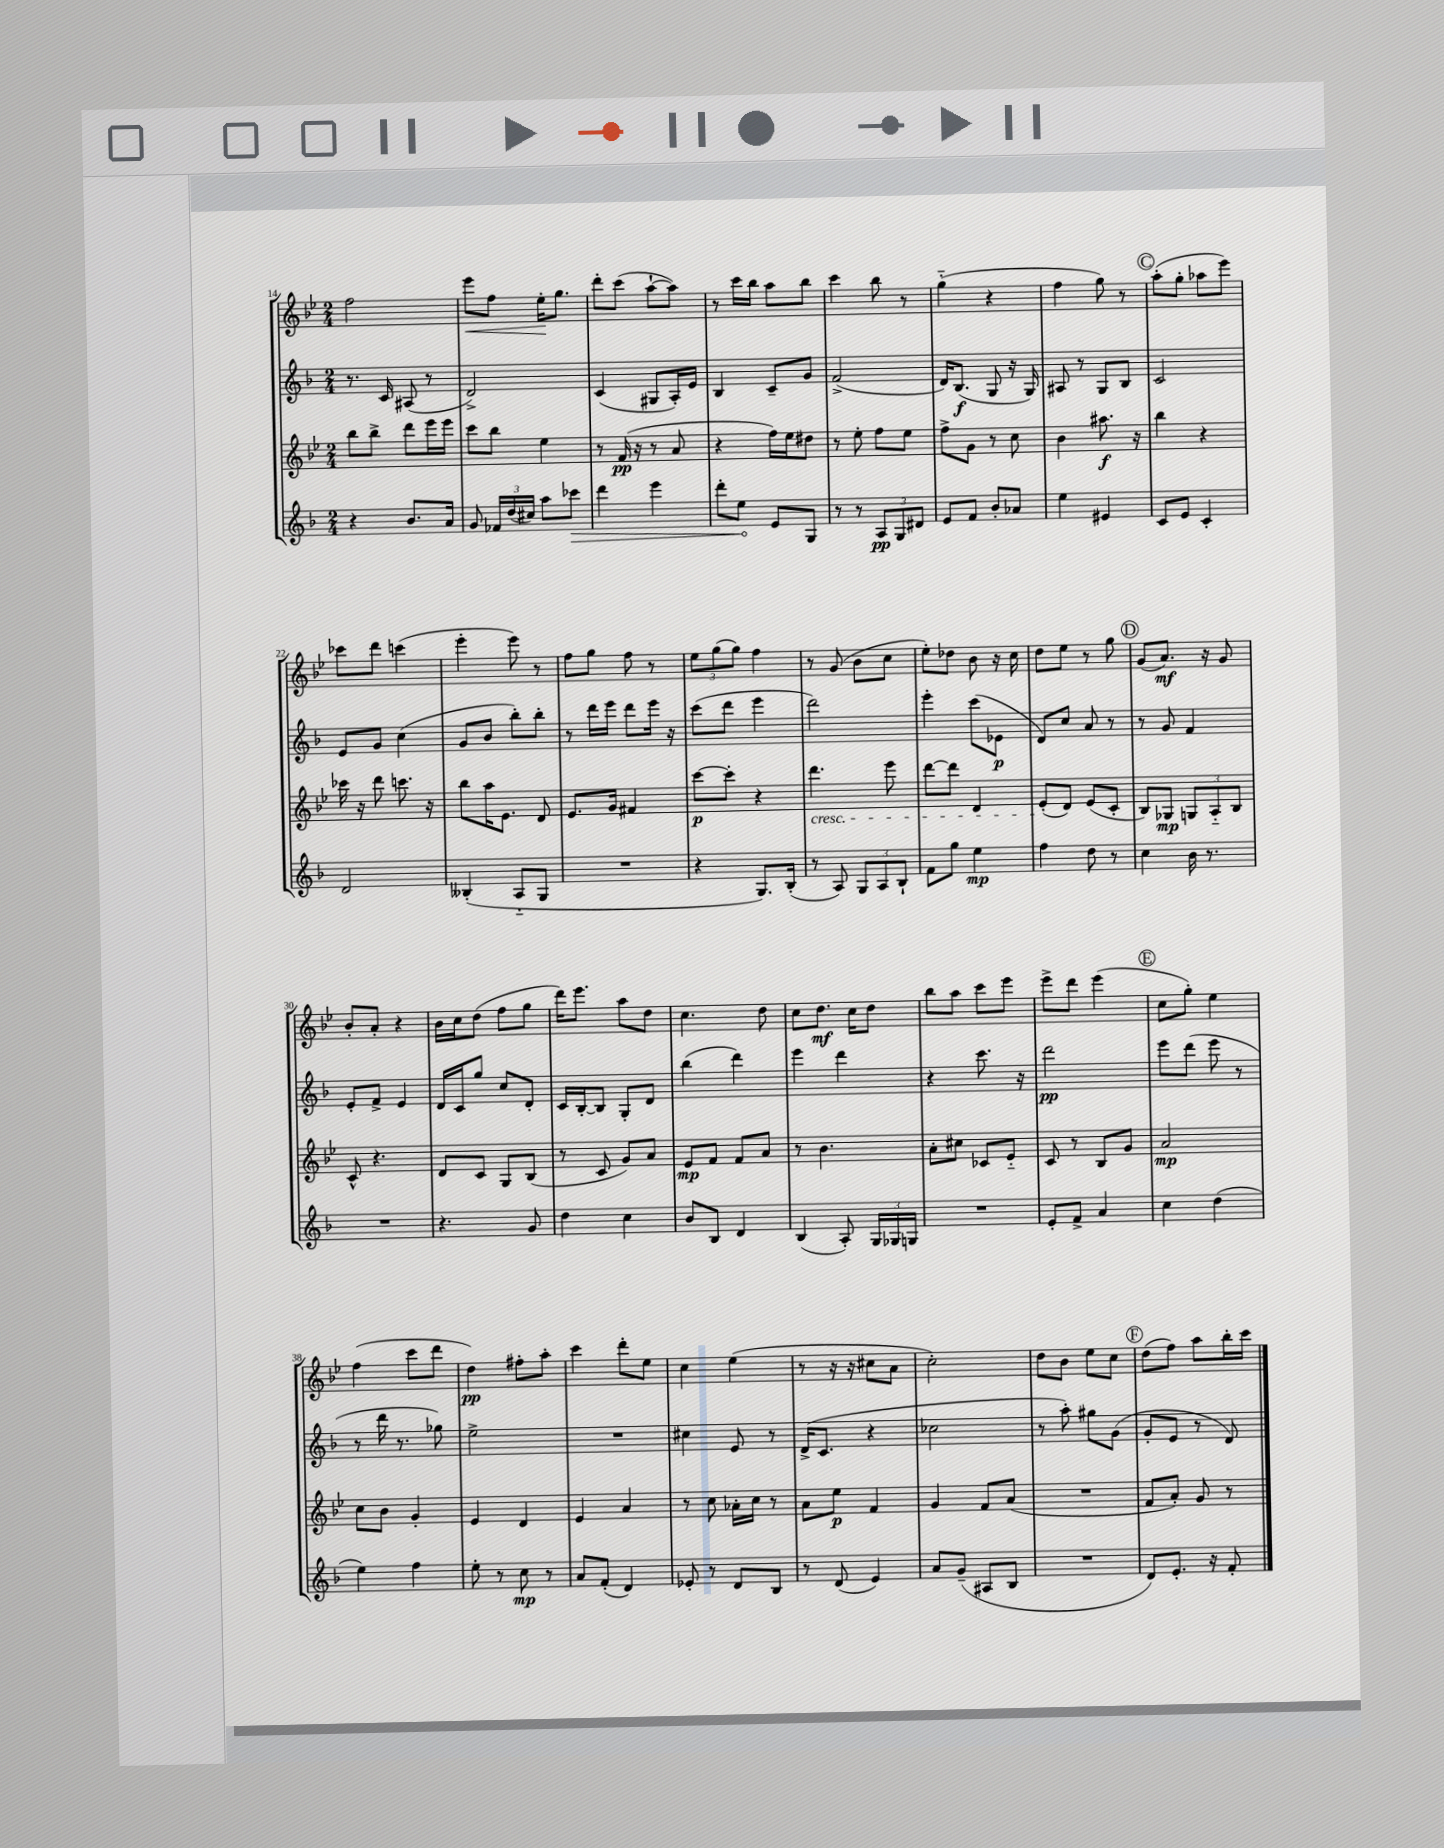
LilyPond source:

<<
\new StaffGroup <<
\new Staff = "s0" {
    \clef treble \key bes \major \numericTimeSignature \time 2/4
    \autoBeamOff f''2 |
    ees'''8[\< f''8] ees''16[-.\! g''8.] |
    d'''8[-. c'''8]( a''8[~-! a''8]) |
    r8 c'''16[ bes''16] a''8[ bes''8] |
    c'''4 bes''8 r8 |
    g''4-_( r4 |
    f''4 g''8) r8 |
    \mark \markup { \circle "C" } a''8[-.( g''8]-. aes''8[ ees'''8]) |
    ces'''8[ d'''8] c'''4( |
    ees'''4-. ees'''8) r8 |
    f''8[ g''8] f''8 r8 |
    \tuplet 3/2 { ees''8[ g''8( g''8]) } f''4 |
    r8 g'8( bes'8[ c''8] |
    ees''8[-.) des''8] bes'8 r16 c''16 |
    d''8[ ees''8] r8 g''8 |
    \mark \markup { \circle "D" } g'8[( a'8.]\mf) r16 g'8 |
    bes'8[-. a'8]-. r4 |
    bes'16[ c''16 d''8]( f''8[ g''8] |
    d'''16[) ees'''8.] a''8[ d''8] |
    c''4. d''8 |
    c''8[ d''8.]\mf c''16[ d''8] |
    bes''8[ a''8] c'''8[ ees'''8] |
    ees'''8[-> d'''8] ees'''4( |
    \mark \markup { \circle "E" } c''8[ g''8]-.) ees''4 |
    f''4( c'''8[ d'''8] |
    d''4\pp) fis''8[-. a''8]-. |
    c'''4 d'''8[-. ees''8] |
    c''4 ees''4( |
    r8 r16 r16 cis''8[ a'8] |
    c''2-.) |
    d''8[ bes'8] ees''8[ c''8] |
    \mark \markup { \circle "F" } d''8[( f''8]) a''8[ bes''16-. c'''16] \bar "|." |
}
\new Staff = "s1" {
    \clef treble \key f \major \numericTimeSignature \time 2/4
    \autoBeamOff r8. c'16 ais8( r8 |
    d'2->) |
    c'4( gis8[ a16-.) e'16] |
    bes4 c'8[-- g'8] |
    f'2->( |
    d'16[) bes8.]\f( g8 r16 g16) |
    ais8 r8 g8[ bes8] |
    \mark \markup { \circle "C" } c'2 |
    e'8[ g'8] c''4( |
    g'8[ bes'8] bes''8[-.) bes''8]-. |
    r8 d'''16[ e'''16] d'''8[ e'''16] r16 |
    c'''8[( d'''8] e'''4 |
    d'''2) |
    e'''4-. c'''8[( ees'8]\p |
    d'8[) c''8] a'8 r8 |
    \mark \markup { \circle "D" } r8 g'8 f'4 |
    e'8[-. f'8]-> e'4 |
    d'16[ c'16 g''8] c''8[ d'8]-. |
    c'16[ bes16~-. bes8] g8[-. d'8] |
    bes''4( d'''4) |
    e'''4 d'''4 |
    r4 c'''8. r16 |
    d'''2\pp |
    \mark \markup { \circle "E" } e'''8[ d'''8]( e'''8 r8 |
    r8 d'''16 r8. ges''8) |
    e''2-> |
    R2 |
    cis''4 e'8 r8 |
    d'16[->( c'8.] r4 |
    ces''2 |
    r8 a''8-.) gis''8[ g'8]( |
    \mark \markup { \circle "F" } g'8[-. e'8] r8 d'8) \bar "|." |
}
\new Staff = "s2" {
    \clef treble \key bes \major \numericTimeSignature \time 2/4
    \autoBeamOff bes''8[ bes''8]-> d'''8[ ees'''16 ees'''16] |
    c'''8[ bes''8] ees''4 |
    r8 f'16\pp( r16 r8 a'8 |
    r4 f''16[) ees''16 dis''8] |
    r8 ees''8-. f''8[ ees''8] |
    f''8[-> g'8] r8 c''8 |
    bes'4 ais''8.\f r16 |
    \mark \markup { \circle "C" } bes''4 r4 |
    ces'''16 r16 d'''8 c'''8. r16 |
    bes''8[ a''16 ees'8.] d'8 |
    ees'8.[ g'16] fis'4 |
    c'''8[~\p c'''8]-. r4 |
    d'''4.\cresc ees'''8 |
    d'''8[~ d'''8] d'4 |
    ees'8[-.\!( d'8]) ees'8[( c'8]-. |
    \mark \markup { \circle "D" } bes8[) ges8]\mp \tuplet 3/2 { g8[ a8-_ bes8] } |
    c'8-^ r4. |
    d'8[ c'8] g8[ bes8]( |
    r8 c'8 g'8[) a'8] |
    ees'8[\mp f'8] f'8[ a'8] |
    r8 bes'4. |
    a'8[-. cis''8] ces'8[ ees'8]-_ |
    c'8 r8 bes8[ g'8] |
    \mark \markup { \circle "E" } a'2\mp |
    c''8[ bes'8] g'4-. |
    ees'4 d'4 |
    ees'4 a'4 |
    r8 c''8 aes'16[-. c''16] r8 |
    a'8[ ees''8]\p f'4 |
    g'4 f'8[ a'8]( |
    R2 |
    \mark \markup { \circle "F" } f'8[ a'8]-.) g'8 r8 \bar "|." |
}
\new Staff = "s3" {
    \clef treble \key f \major \numericTimeSignature \time 2/4
    \autoBeamOff r4 bes'8.[ a'16] |
    g'8 \tuplet 3/2 { fes'16[ d''16( cis''16]) } a''8[ \once \override Hairpin.circled-tip = ##t ces'''8]\> |
    d'''4 e'''4 |
    d'''8[-. e''8]\! e'8[ g8] |
    r8 r8 \tuplet 3/2 { a8[\pp g8 dis'8] } |
    e'8[ f'8] bes'8[-. aes'8] |
    e''4 eis'4 |
    \mark \markup { \circle "C" } c'8[ e'8] c'4-. |
    d'2 |
    beses4-.( a8[-_ g8] |
    R2 |
    r4 g8.[) bes16]-.( |
    r8 a8) \tuplet 3/2 { g8[ a8 bes8]-! } |
    f'8[ g''8] e''4\mp |
    f''4 d''8 r8 |
    \mark \markup { \circle "D" } c''4 bes'16 r8. |
    R2 |
    r4. g'8 |
    d''4 c''4 |
    bes'8[ bes8] d'4 |
    bes4( a8-.) \tuplet 3/2 { g16[ ges16 g16] } |
    R2 |
    e'8[-. f'8]-> a'4 |
    \mark \markup { \circle "E" } c''4 d''4( |
    e''4) f''4 |
    e''8-. r8 c''8\mp r8 |
    a'8[ f'8]-.( d'4) |
    ees'8-. r8 d'8[ bes8] |
    r8 d'8( e'4) |
    a'8[ g'8]--( ais8[ bes8] |
    R2 |
    \mark \markup { \circle "F" } d'8[) e'8.]-. r16 f'8-. \bar "|." |
}
>>
>>
\layout { \context { \Score currentBarNumber = #14 } }
